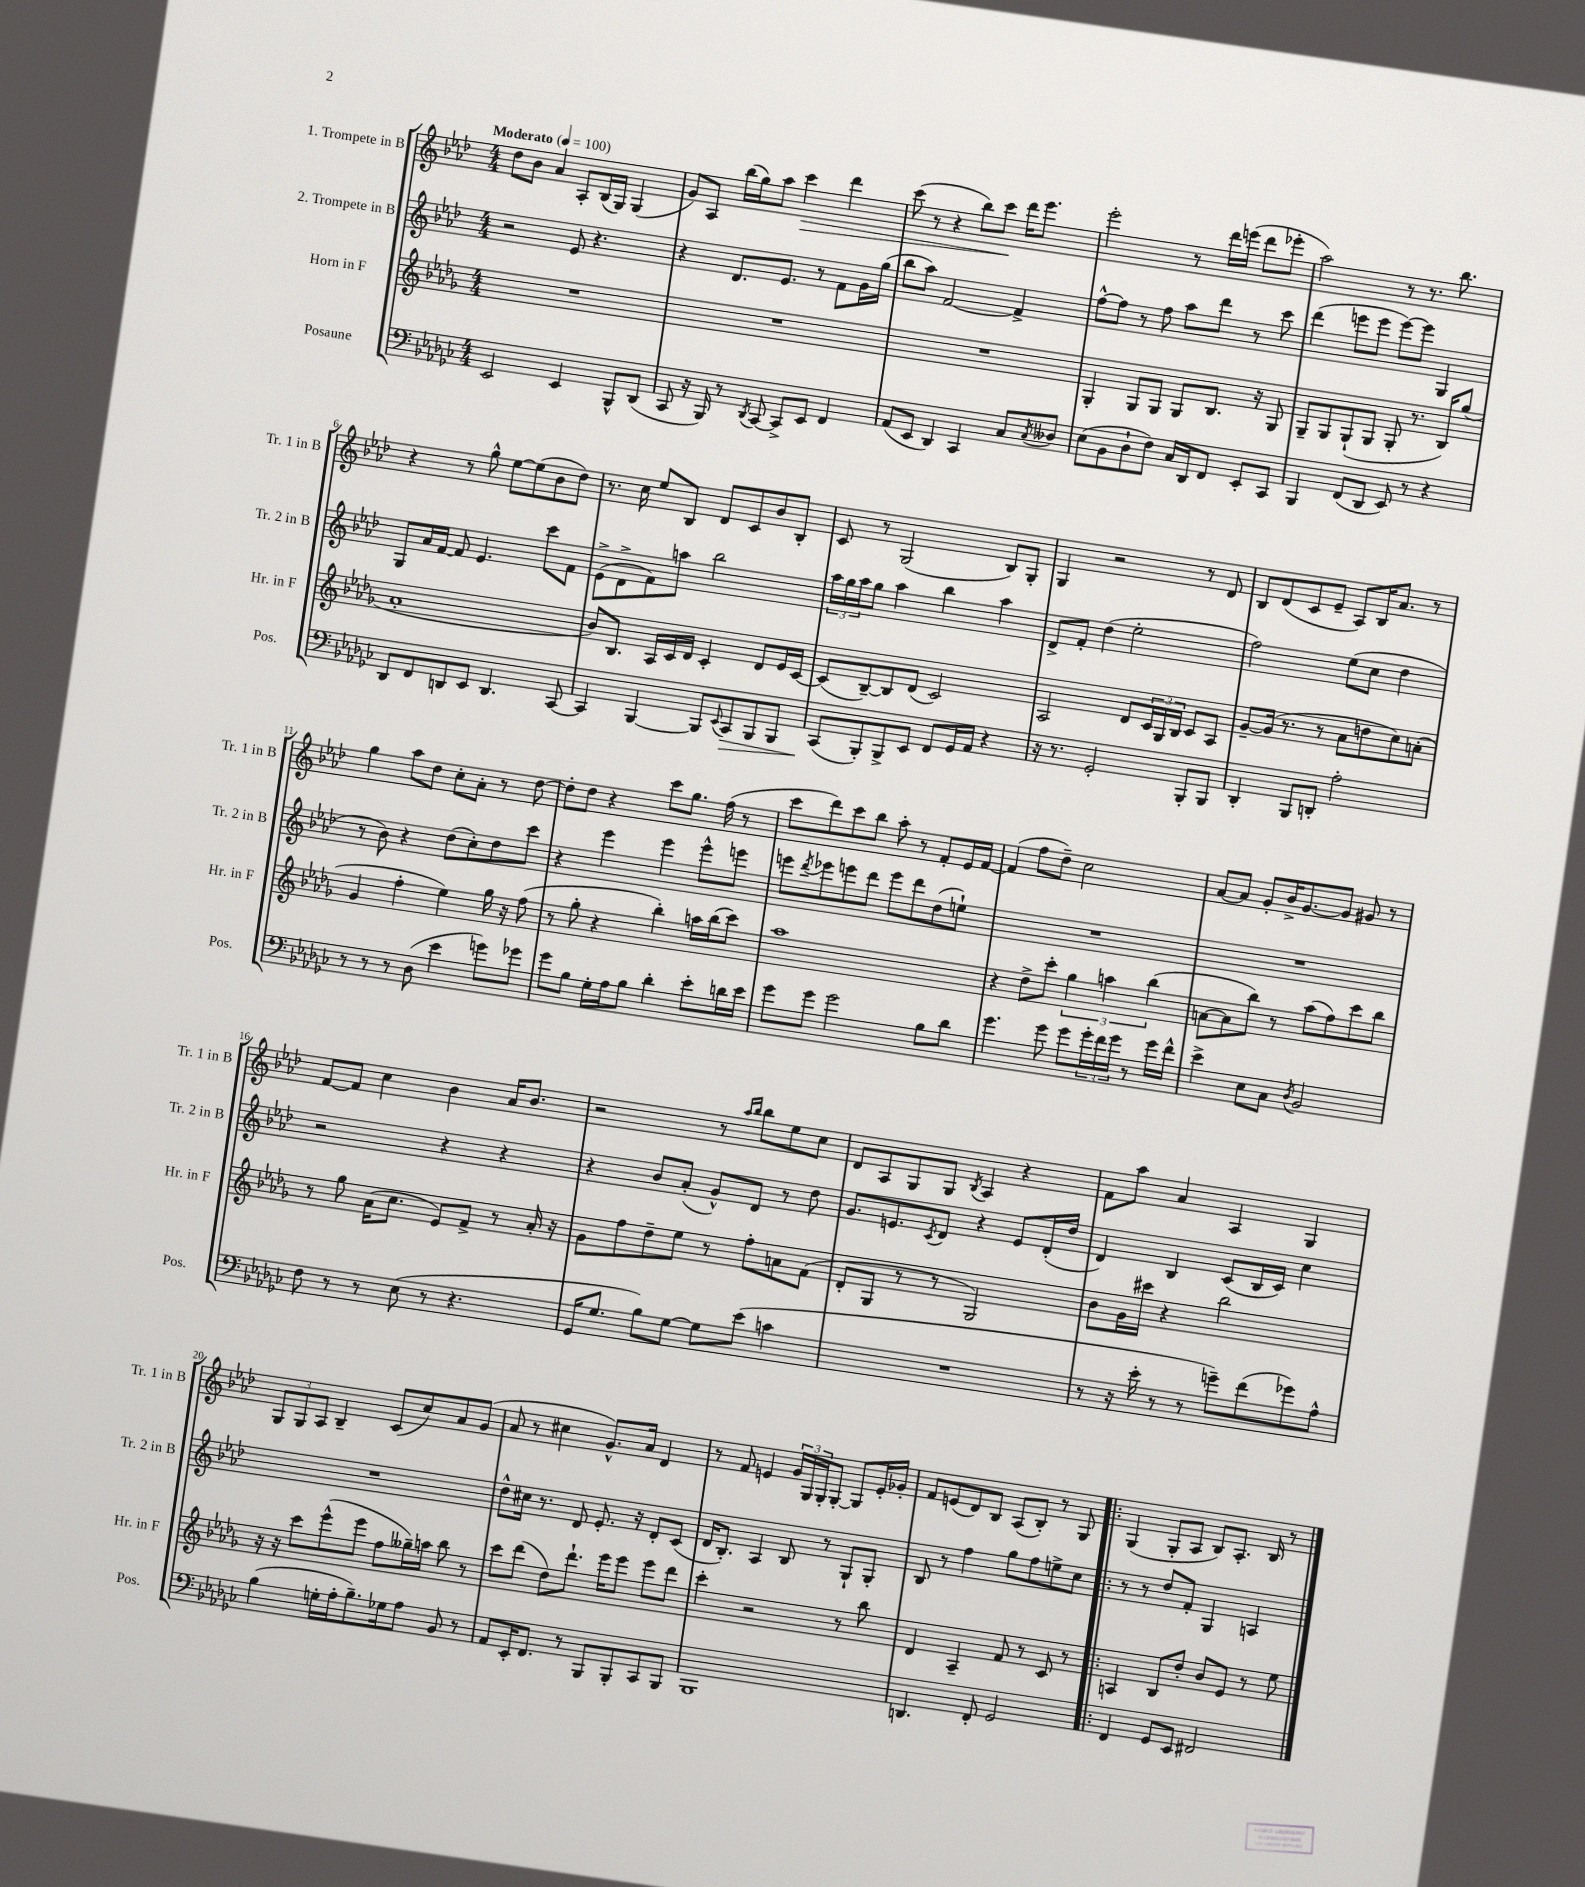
<<
\new StaffGroup <<
\new Staff = "s0" \with { instrumentName = "1. Trompete in B" shortInstrumentName = "Tr. 1 in B" } {
    \clef treble \key aes \major \numericTimeSignature \time 4/4 \tempo "Moderato" 4 = 100
    des''8 bes'8 aes'4 aes8-. bes16( g16) g4( |
    g'8) aes8 bes''16( g''16) aes''8 c'''4\> des'''4 |
    c'''8( r8 r4 bes''8) c'''8\! des'''16 ees'''8. |
    ees'''2-. r8 des'''16 e'''16( des'''8 ees'''8-. |
    aes''2) r8 r8. bes''8. |
    r4 r8 g''8-^ ees''8~ ees''8( bes'8 des''8) |
    r8. c''16 ees''8 bes8 des'8 c'8 bes'8 bes8-. |
    c'8 r8 g2( bes8) g8-. |
    g4 r2 r8 des'8 |
    bes8 des'8( c'8 ees'8-- aes8) bes16 aes'8. r8 |
    g''4 aes''8 des''8 c''8-. aes'8-. r8 des''8~ |
    des''8-. des''8 r4 c'''8 g''8. f''16( r8 |
    c'''8 des'''8) c'''8 bes''8 aes''8-. r8 f'8-. ees'16 f'16~ |
    f'4( f''8 des''8--) c''2 |
    aes'8~ aes'8 g'8-. bes'16-> g'8.~ g'8 gis'8 r8 |
    f'8~ f'8 c''4 bes'4 aes'16 bes'8. |
    r2 r8 \grace { aes''16 bes''16 } bes''8 ees''8 c''8 |
    des'8 aes8 g8 g8 \acciaccatura { bes8 } aes4 r4 |
    f'8 aes''8 aes'4 aes4 g4 |
    \tuplet 3/2 { g8 g8 aes8 } bes4-- c'8( c''8) aes'8 g'8( |
    aes'8 r8 cis''4 g'8.-^) aes'16 des'4 |
    r8 f'8 e'4 \tuplet 3/2 { g'16 g16 g16-. } g8~-. g8 e'16-. ges'16-. |
    f'8 e'8( des'8) bes8 aes8( bes8-.) r8 g8 |
    \bar ".|:" g4( g8-. aes8 bes8) aes8.-. bes16 r8 \bar "|." |
}
\new Staff = "s1" \with { instrumentName = "2. Trompete in B" shortInstrumentName = "Tr. 2 in B" } {
    \clef treble \key aes \major \numericTimeSignature \time 4/4
    r2 ees'8 r4. |
    r4 des'8. ees'8. r8 f'8 g'16 g''16( |
    bes''8 aes''8) f'2~ f'4-> |
    f''8~-^ f''8 r8 f''8 aes''8 des'''8 r8 c'''8 |
    des'''4( e'''8 e'''8 e'''8~) e'''8 g4 |
    g8 aes'16 f'16~ f'8 ees'4. c'''8 f'8 |
    ees'8->( des'8-> f'8) a''8 bes''2 |
    \tuplet 3/2 { aes''16 g''16 aes''16 } g''8 aes''4 bes''4 aes''4 |
    des'8-> f'8-. des''4( ees''2-. |
    f''2) ees''8( c''8 des''4 |
    r8 bes'8) r4 des''8( c''8-.) des''8 c'''8 |
    r4 ees'''4 ees'''4 ees'''8-^ e'''8 |
    e'''8 \acciaccatura { des'''8 } ees'''8 e'''8 des'''8 e'''8 des'''8 des''8( e''8-!) |
    R1 |
    R1 |
    r2 r4 r4 |
    r4 bes'8 aes'8-.( g'8-^) des'8 r8 des''8 |
    g'8. e'8. \acciaccatura { c'8 } des'8 r4 e'8 des'16-.( des''16 |
    des'4) bes4 c'8( bes16 c'16) c''4 |
    R1 |
    des''8-^ cis''16 r8. des'8 ees'8.-. r16 des'8-. c'8( |
    des'16 bes8.-.) aes4 bes8 r8 g8-! g8-. |
    bes8 r8 f''4 g''8 f''8 e''8-> c''8 |
    \bar ".|:" r8 r8 des''8 f'8-. g4 a4 \bar "|." |
}
\new Staff = "s2" \with { instrumentName = "Horn in F" shortInstrumentName = "Hr. in F" } {
    \clef treble \key des \major \numericTimeSignature \time 4/4
    R1 |
    R1 |
    R1 |
    ges4-. ges8 ges8 ges8 bes8. r16 ges8 |
    ges8-- ges8 ges8-!( ges8 ges8-. r8. bes16) ges''8( |
    aes'1-. |
    bes'8) bes8. aes16 c'16 des'16 c'4-. des'8 ees'16 c'16~ |
    c'8( bes8~--) bes8 des'8( c'2) |
    aes2 des'8 \tuplet 3/2 { c'16 ges16 bes16 } c'8 aes8 |
    ges'8~-- ges'16( r8. r8 aes'8 d''8 c''8) a'8-.( |
    ges'4 f''4-. ees''4) ges''16 r16 f''8( |
    r8 ges''8-. r4 bes''4-.) a''16 bes''16( c'''8) |
    aes''1 |
    r4 des''8-> c'''8-. \tuplet 3/2 { ges''4 a''4 bes''4( } |
    a'8~ a'8 bes''8) r8 aes''8( f''8) c'''8 bes''8 |
    r8 ges''8 aes'16( c''8. ees'8) f'8-> r8 aes'16-. r16 |
    ges'8 f''8 des''8-- ees''8 r8 f''8-. a'8 f'8( |
    des'8-. ges8 r8 r8 ges2) |
    bes'8 ges'16 cis'''16 r4 bes''2 |
    r16 r16 c'''8 ees'''8-^( ees'''8 f''8 geses''16--) a''16 bes''8 r8 |
    c'''8 des'''8( des''8) des'''8.-! ees'''16 ees'''8 ees'''8 des'''8 |
    c'''4-. r2 r8 bes''8 |
    des'4 aes4-- f'8 r8 c'8 r8 |
    \bar ".|:" a4 bes8 des''8-. bes'8 ees'8 r8 ees''8 \bar "|." |
}
\new Staff = "s3" \with { instrumentName = "Posaune" shortInstrumentName = "Pos." } {
    \clef bass \key ges \major \numericTimeSignature \time 4/4
    ees,2 ees,4 bes,,8-^ des,8( |
    ces,8 r16 bes,,16) r8 \acciaccatura { des,8 } ces,8~ ces,8-> ees,8 f,4 |
    aes,8( ees,8 des,4) ces,4 ces8 \acciaccatura { ces8 } deses8 |
    ees8( bes,8 des8-! f8) ces16 des,16 f,8 ees,8-. ces,8 |
    bes,,4 f,8( des,8 ees,8) r8 r4 |
    des,8 f,8 d,8 ees,8 d,4. ces,8~ |
    ces,4 bes,,4~ bes,,8 \appoggiatura { ees,8 } ces,8\> bes,,8 bes,,8 |
    ces,8\!( bes,,8-.) bes,,8-> ees,8 f,8 ges,16 aes,16 r4 |
    r16 r8. ges,2-. bes,,8-. bes,,8 |
    des,4-. bes,,8 d,8-. aes2-. |
    r8 r8 r8 des8( ees'4 g'8) ges'8 |
    ges'8 bes8 ges16-. aes16 bes8 des'4-. ees'8-. d'16 ees'16 |
    ges'8 ges'8 ges'2 bes8 des'8 |
    ges'4. ges'8 ges'8 \tuplet 3/2 { ges'16-. f'16 ges'16 } r8 ges'16 f'16-^ |
    ees'4-> ees8 ces8 \acciaccatura { des8 } bes,2 |
    f8 r8 r8 ees8( r8 r4. |
    ges,16 ges8. bes8) ges8~ ges8 ees'8( c'4 |
    R1 |
    r8 r16 ees'16-. r8 r8 g'8--) f'8( ges'8) aes8-^ |
    bes4( g16-. aes16-. bes8.--) ges16 aes8 bes,8 r8 |
    aes,8 ees,16-. f,8. r8 bes,,8 bes,,8-. ces,8 bes,,8 |
    bes,,1 |
    d,4. f,8-. ges,2 |
    \bar ".|:" f,4 ges,8 ees,8 fis,2 \bar "|." |
}
>>
>>
